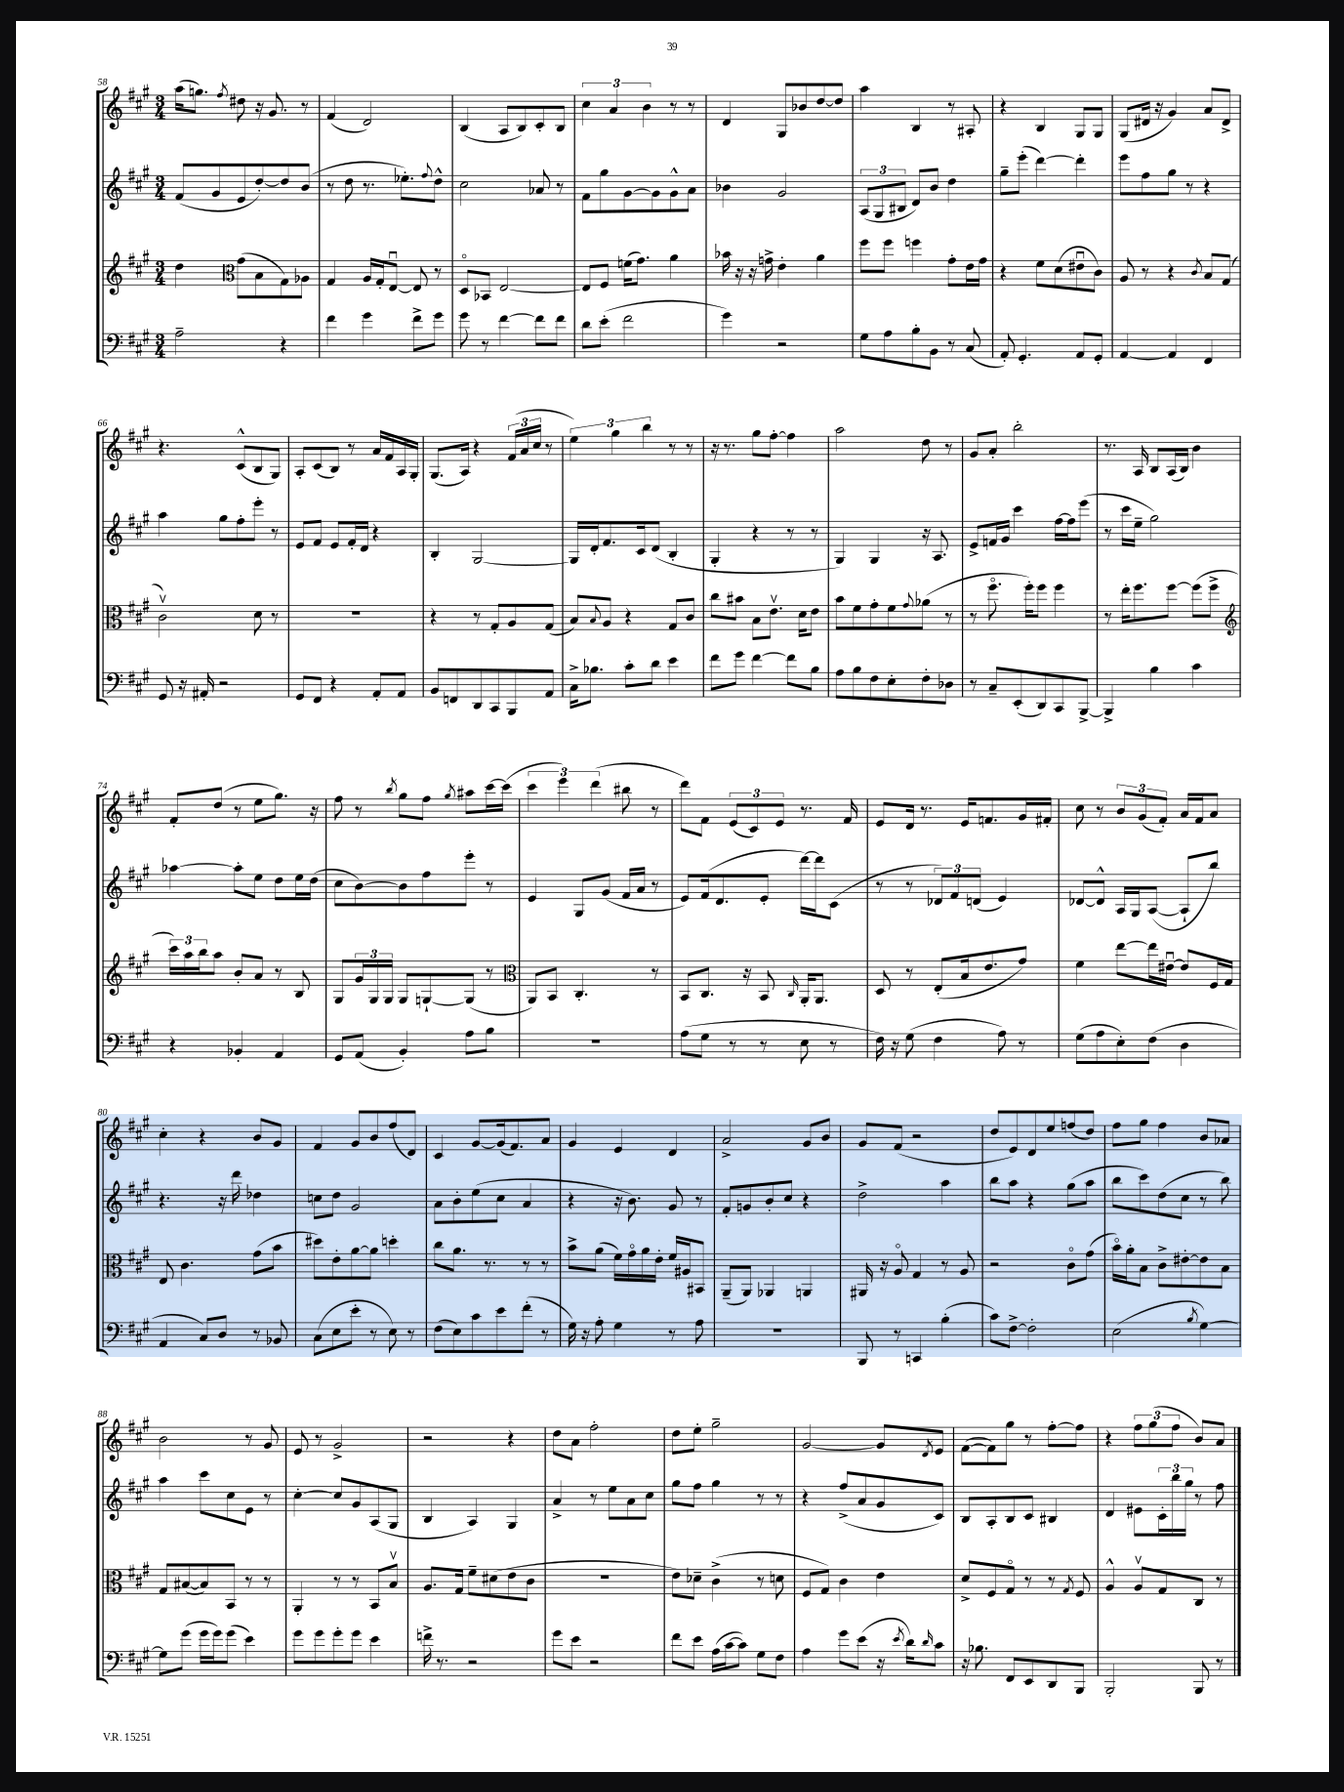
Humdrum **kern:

**kern	**kern	**kern	**kern
*staff4	*staff3	*staff2	*staff1
*clefF4	*clefG2	*clefG2	*clefG2
*k[f#c#g#]	*k[f#c#g#]	*k[f#c#g#]	*k[f#c#g#]
*M3/4	*M3/4	*M3/4	*M3/4
2A~	4dd	(8f#	(16aa
.	.	.	8.gg)
.	.	8g#	.
*	*clefC3	*	*
.	.	.	8qff#
.	(8g#	8e	8dd#
.	8B	[8dd')	16r
.	.	.	8.g#
4r	8G#)	8dd]	.
.	8A-	(8b	8r
=	=	=	=
4f#	4G#	8r	(4f#
.	.	8dd	.
4g#	16A	8.r	2d)
.	16G#'	.	.
.	[8Eu	.	.
.	.	8.ee-')	.
8f#^	8E]	.	.
.	.	8qqff#	.
8g#	8r	8dd^^	.
=	=	=	=
8g#	8Do	2cc#	(4B
8r	8BB-	.	.
[4f#	[2E	.	8A
.	.	.	8B)
8f#]	.	8a-	8c#'
8f#	.	8r	8B
=	=	=	=
8d	8E]	8f#	6cc#
(8e'	8F#	8gg#	.
.	.	.	6a
2f#	(16f	[8g#	.
.	8.g#)	.	.
.	.	.	6b
.	.	8g#]	.
.	4a	8g#^^	8r
.	.	8a	8r
=	=	=	=
4g#)	16b-	4b-	4d
.	16r	.	.
.	16r	.	.
.	16g^	.	.
2r	4e'	2g#	8G#
.	.	.	8b-
.	4a	.	[8dd
.	.	.	8dd]
=	=	=	=
8G#	8ff#	(12A	4aa
.	.	12G#	.
8A	8ff#	.	.
.	.	12B#	.
8B'	4ff	8d)	4B
8BB	.	8b	.
8r	8g#'	4dd	8r
(8C#	16e	.	8A#'
.	16g#	.	.
=	=	=	=
8AA')	4r	8gg#~	4r
4.GG#'	.	(8eee'	.
.	8f#	[4ddd)	4B
.	(8d	.	.
8AA	8e#u	4ddd']	8G#
8GG#'	8c#)	.	8G#
=	=	=	=
[4AA	8A	8eee	(8G#
.	8r	8ff#	16d#
.	.	.	16r
4AA]	4r	8gg#	4g#)
.	.	8r	.
.	8qc#	.	.
4FF#	8B	4r	8a
.	(8G#	.	8d#^
=	=	=	=
8GG#	2c#v)	4aa	4.r
16r	.	.	.
16AA#'	.	.	.
2r	.	8gg#	.
.	.	8ff#'	(8c#^^
.	8d	8eee'	8B
.	8r	8r	8G#)
=	=	=	=
8GG#	2.r	8e	8A'
8FF#	.	8f#	(8c#
4r	.	8e	8B)
.	.	16f#'	8r
.	.	16d	.
8AA'	.	4r	16a
.	.	.	16f#
8AA	.	.	16A
.	.	.	16G#'
=	=	=	=
8BB	4r	4B'	(8.G#
8FF	.	.	.
.	.	.	16A)
8DD	8r	[2G#	4r
8CC#	8G#'	.	.
8BBB	8A	.	(24f#
.	.	.	24a
.	.	.	24cc#
8AA	(8G#	.	8r
=	=	=	=
16C#^	8B)	16G#]	6ee)
8.B-	.	16d'	.
.	8qqB	.	.
.	8A	8.f#	.
.	.	.	6gg#
8c#'	4r	.	.
.	.	16c#	.
.	.	.	6bb
8d	.	(8d	.
4e	8G#	4B'	8r
.	8c#	.	8r
=	=	=	=
8f#	8cc#	4G#'	16r
.	.	.	8.r
8g#	8b#	.	.
[4f#	8B	4r	8gg#
.	8.ev	.	[8ff#'
8f#]	.	8r	4ff#]
.	16d	.	.
8B	8e	8r	.
=	=	=	=
8A	8b	4G#)	2aa
8B	8f#	.	.
8F#	8g#'	4G#	.
8E'	8f#	.	.
.	8qqg#	.	.
8F#'	(8a-	16r	8dd
.	.	8.A	.
8D-	8r	.	8r
=	=	=	=
8r	8r	8e^	8g#
8C#~	8.ff#o	16f	8a'
.	.	16g#	.
(8EE'	.	4ccc#	2bb'
.	16ff#')	.	.
8DD)	8ff#	.	.
8CC#	4ff#	[16ff#	.
.	.	16ff#]	.
[8BBB^	.	(8eee	.
=	=	=	=
4BBB^]	8r	8r	8.r
.	16ee'	16ccc#	.
.	8.ff#	16ee~	16A
4B	.	2gg#)	8B
.	[8ff#	.	(16A
.	.	.	16B)
4c#	(8ff#]	.	4b
.	8ff#^	.	.
=	=	=	=
*	*clefG2	*	*
4r	24ccc#)	[4aa-	8f#'
.	24aa	.	.
.	24bb	.	.
.	8aa	.	(8dd
4BB-'	8b'	8aa-']	8r
.	8a	8ee	8ee
4AA	8r	8dd	8.gg#)
.	8B	16ee	.
.	.	(16dd	16r
=	=	=	=
8GG#	8G#	8cc#	8ff#
(8AA	24g#	[8b)	8r
.	24G#	.	.
.	24G#	.	.
.	.	.	8qbb
4BB')	8G#	8b]	8gg#
.	[8G`	8ff#	8ff#
.	.	.	8qgg#
8A	(8G]	8eee'	8aa#
8B	8r	8r	[16ccc#
.	.	.	(16ccc#]
=	=	=	=
*	*clefC3	*	*
2.r	8AA)	4e	6ccc#
.	8BB	.	.
.	.	.	6eee)
.	4.C#'	8G#	.
.	.	.	(6ddd
.	.	(8g#	.
.	.	16f#	8bb#
.	.	16a	.
.	8r	8r	8r
=	=	=	=
(8A	8BB	8e)	8ddd)
8G#	8.C#	(16f#	8f#
.	.	8.d	.
8r	.	.	(12e
.	16r	.	.
.	.	.	12c#)
8r	8BB	8e'	.
.	.	.	12e
.	16qqC#	.	.
8E	16AA'	[16ddd)	8.r
.	8.AA	16ddd]	.
8r	.	(8c#	.
.	.	.	16f#
=	=	=	=
16F#)	8D	8r	8e
16r	.	.	.
(8G#	8r	8r	16d
.	.	.	8.r
4F#	(8E'	12d-)	.
.	.	12f#	.
.	16B	.	16e
.	.	(12d	.
.	8.e	.	8.f
8A)	.	4e)	.
8r	8g#)	.	16g#
.	.	.	16f#'
=	=	=	=
(8G#	4f#	[8d-	8cc#
8A	.	8d-^^]	8r
8E')	[8ee	16A	12b
.	.	16G#	.
.	.	.	(12g#
(8F#	16ee]	([8A	.
.	.	.	12f#')
.	[16e#u	.	.
4D	8e#]	8A`]	16a
.	.	.	16f#
.	16F#	8bb)	8a
.	16G#	.	.
=	=	=	=
4AA	8E	4.r	4cc#'
.	4.c#	.	.
8C#)	.	.	4r
8D	.	16r	.
.	.	16ddd	.
8r	(8g#	4dd-	8b
8BB-	8b	.	8g#
=	=	=	=
(8C#	8dd#)	8cc	4f#
8E	8e'	8dd	.
8e'	[8a	2g#	8g#
8r	8a]	.	8b
8E)	4dd'	.	(8ff#
8r	.	.	8d)
=	=	=	=
(8F#	8cc#	8a	4c#
8E)	8.a	8b'	.
8c#	.	(8ee	[8g#
.	8.r	.	.
8e	.	8cc#	(16g#]
.	.	.	8.f#)
(8f#'	8r	4a	.
8r	8r	.	8a
=	=	=	=
16G#)	8b^	4r	4g#
16r	.	.	.
8A'	(8a	.	.
4G#	16f#)	16r	4e
.	16g#o	8.b)	.
.	16a	.	.
.	16e'	.	.
8r	16f#	8g#	4d
.	16A#	.	.
8A	8BB#	8r	.
=	=	=	=
2.r	(8AA~	8f#'	2a^
.	8AA)	8g	.
.	4AA-	8b'	.
.	.	8cc#	.
.	4AA	4r	8g#
.	.	.	8b
=	=	=	=
8BBB	16AA#	2dd^	8g#
.	16r	.	.
8r	8Ao	.	(8f#
4CC	4G#	.	2r
(4B'	8r	4aa	.
.	8A	.	.
=	=	=	=
8c#)	2r	8bb	8dd
[8F#^	.	8aa	8e)
2F#']	.	4r	8d
.	.	.	8ee
.	8c#o	(8gg#	(8ff
.	(8g#	8aa	8dd)
=	=	=	=
(2E	16bo)	8bb	8ff#
.	16a'	.	.
.	8B	8ccc#)	8gg#
.	8c#^	(8dd	4ff#
.	[8e#'	8cc#	.
8qB	.	.	.
[4G#)	8e#]	8r	8b
.	8B	8bb)	8a-
=	=	=	=
8G#]	8G#	4aa	2b
(8g#	([8B#	.	.
16g#	8B#])	8ccc#	.
16g#)	.	.	.
(8g#	8BB	8cc#	.
4e)	8r	8e	8r
.	8r	8r	8g#
=	=	=	=
8g#	4AA'	[4cc#'	8e
8g#	.	.	8r
8g#'	8r	8cc#]	2g#^
8g#	8r	8g#	.
4e	8BB	(8A	.
.	8Bv	8G#	.
=	=	=	=
16f^	8.A	4B	2r
8.r	.	.	.
.	16G#	.	.
2r	8f#~	4A)	.
.	(8d#	.	.
.	8e	4G#	4r
.	8c#	.	.
=	=	=	=
8g#	2.r	4a^	8dd
8e	.	.	8a
2r	.	8r	2ff#'
.	.	8ee	.
.	.	8a	.
.	.	8cc#	.
=	=	=	=
8f#	8e)	8gg#	8dd
8e	8d-~	8ff#	8ee'
(16A	(4c#^	4gg#	2gg#~
[16c#	.	.	.
8c#])	.	.	.
8G#	8r	8r	.
8F#	8d	8r	.
=	=	=	=
4A	8F#	4r	[2g#
.	8G#)	.	.
8g#	4c#	(8ff#^	.
(8e	.	8a	.
16r	4e	8g#	8g#]
8qe	.	.	.
16d)	.	.	.
16qqd	.	.	8qd
8c#	.	8c#)	8e
=	=	=	=
16r	8d^	8B	([8f#
8.B-	.	.	.
.	8F#	8A'	8f#])
8FF#	8G#o	8B	8gg#
8EE	8r	8c#	8r
8DD	8r	4B#	[8ff#'
.	8qG#	.	.
8BBB	8F#	.	8ff#]
=	=	=	=
2BBB'	4A^^	4d	4r
.	8Av	8e#	12ff#
.	.	.	(12gg#
.	8G#	24c#'	.
.	.	24bb	12ff#
.	.	24gg#	.
8BBB	8C#	8r	8b)
8r	8r	8ff#	8a
==	==	==	==
*-	*-	*-	*-
